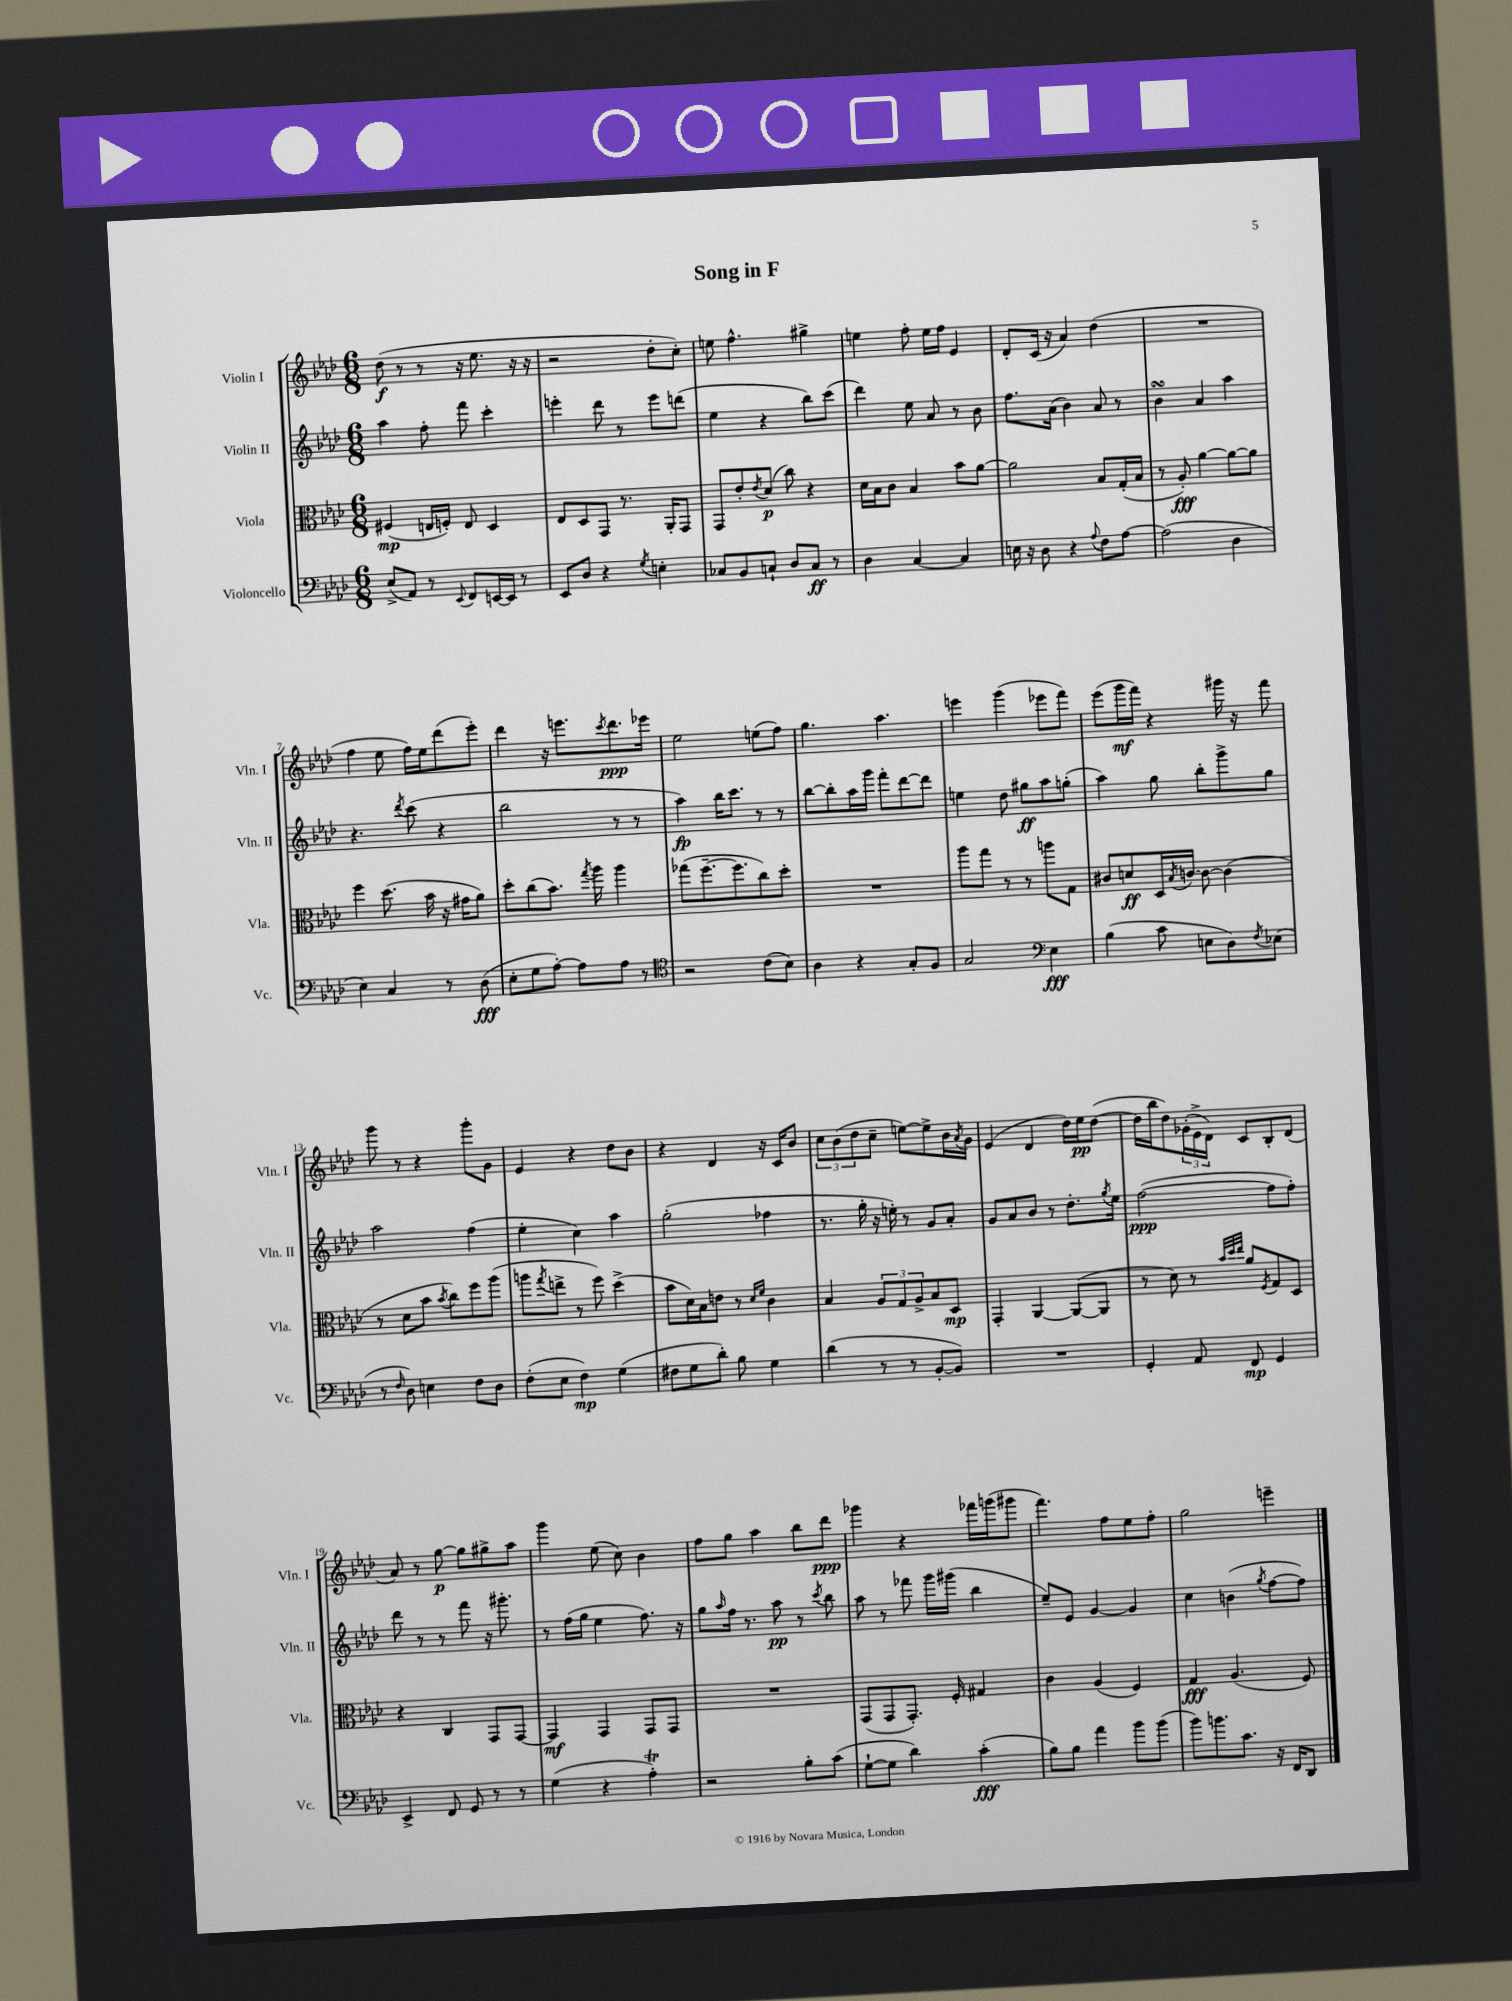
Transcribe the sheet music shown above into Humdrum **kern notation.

**kern	**kern	**kern	**kern
*staff4	*staff3	*staff2	*staff1
*clefF4	*clefC3	*clefG2	*clefG2
*k[b-e-a-d-]	*k[b-e-a-d-]	*k[b-e-a-d-]	*k[b-e-a-d-]
*M6/8	*M6/8	*M6/8	*M6/8
(8E-^	(4F#	4aa-	(8dd-
8AA-)	.	.	8r
8r	16E	8ff'	8r
.	16F')	.	.
8qqEE-	.	.	.
8FF	8E	8fff	16r
.	.	.	8.ee-
[16EE	4D-	4ccc'	.
16EE]	.	.	.
8r	.	.	16r
.	.	.	16r
=	=	=	=
8EE-	8E-	4eee'	2r
8D-	8D-	.	.
4r	8GG	8ddd-	.
.	8.r	8r	.
8qG	.	.	.
4E'	.	8eee	8dd-'
.	16AA-'	.	.
.	8GG	(8ddd	8cc')
=	=	=	=
8C-	8GG	4ee-	8ee
8BB-	8e-'	.	4.ff^^
.	8qe-	.	.
8C`	(8d-	4r	.
8D-	8cc)	.	.
8C	4r	8bb-)	4gg#^
8r	.	(8ccc	.
=	=	=	=
4D-	16d-	4ddd-)	4ee
.	16B-	.	.
.	8c	.	.
[4C	4B-	8ee-	8ff'
.	.	8a-	16ee
.	.	.	16ff
4C]	8b-	8r	4e-
.	[8a-	8b-	.
=	=	=	=
16E	2a-]	8.ff	8d-'
16r	.	.	.
8D-	.	.	(16c
.	.	(16a-	16r
4r	.	4b-)	4a-)
8qqA-	.	.	.
8F	8B-	8a-	(4dd-
[8A-	(16G'	8r	.
.	16B-	.	.
=	=	=	=
(2A-]	8r	4b-	2.r
.	8A-')	.	.
.	[4a-	4a-	.
4D-	8a-_	4aa-	.
.	8a-]	.	.
=	=	=	=
4E-)	4ff	4.r	4ff
4C	(8.dd-	.	8ee-
.	.	8qddd-	.
.	.	(8ccc	16ff)
.	16b-	.	16ee-
8r	16r	4r	(8ddd-
.	16g#	.	.
(8D-	8a-)	.	8eee-')
=	=	=	=
8E-'	8dd-'	2bb-	4ddd-
8G	(8cc	.	.
[8A-')	8.b-)	.	16r
.	.	.	8.eee
8A-]	.	.	.
.	8qgg	.	.
.	16aa-	.	.
.	.	.	8qccc
8A-	4aa-	8r	8.ddd-
8r	.	8r	.
.	.	.	16eee-
=	=	=	=
*clefC4	*	*	*
2r	(8gg-	4aa-)	2ee-
.	[8.ff~	.	.
.	.	16bb-	.
.	8.ff]	8.ccc	.
(8c	8cc)	8r	(8ee
8B-)	8dd-'	8r	8ff)
=	=	=	=
4A-	2.r	[8bb-	4.gg
.	.	8bb-']	.
4r	.	16aa-	.
.	.	16ggg	.
.	.	8fff'	4.aa-
8G'	.	[8ddd-	.
8F	.	8ddd-]	.
=	=	=	=
2G	8aa-	4ee	4eee
.	8gg	.	.
.	8r	8dd-	(4ggg
.	8r	8gg#	.
*clefF4	*	*	*
4E-	8aa	8aa-	8eee-
.	8G	(8gg'	8fff)
=	=	=	=
(4B-	8c#	4aa-)	(8eee-
.	8d	.	16ggg
.	.	.	16fff)
8c	16D-	8gg	4r
.	8qB-	.	.
.	[16c	.	.
8E	8c_	8bb-'	.
8D-)	(4c]	8ggg^	16ggg#
.	.	.	16r
8qF	.	.	.
(8E-	.	8gg	8fff
=	=	=	=
8r	8r	2aa-	8ggg
16qqF	.	.	.
8D-)	8d-	.	8r
4E	8b-	.	4r
.	8qb-	.	.
.	8cc)	.	.
8F	8ff	(4ff	8ggg'
8D-	(8aa-	.	8g
=	=	=	=
(8F'	8aa	4ee-'	4e-
.	8qgg	.	.
8E-	8ee^	.	.
4F)	8r	4cc)	4r
.	8ff)	.	.
(4G	(4dd-^	4aa-	8dd-
.	.	.	8b-
=	=	=	=
8F#	8b-	(2gg'	4r
8G	16d-)	.	.
.	16B-	.	.
8d-')	8e	.	4d-
8B-	8r	.	.
.	16qqd-	.	.
.	16qqf	.	.
4G	4c	4ff-	16r
.	.	.	16c
.	.	.	8b-
=	=	=	=
(4d-	4B-	8.r	12cc
.	.	.	(12b-
.	.	.	12dd-
.	.	16gg'	.
8r	12A-	16r	8cc~
.	.	16ee')	.
.	12G	.	.
8r	.	8r	[8ee)
.	12A-^	.	.
[8BB-'	8B-	8g	8ee^]
8BB-])	8D-	8a-'	16b-
.	.	.	8qa-
.	.	.	16g
=	=	=	=
2.r	4GG'	8g	(4e-
.	.	8a-	.
.	[4AA-	8b-	4d-
.	.	8r	.
.	(8AA-_	8.dd-'	16dd-)
.	.	.	16ee-
.	8AA-]	.	([8dd-
.	.	8qgg	.
.	.	16ee-	.
=	=	=	=
4GG'	8r	([2ff	16dd-]
.	.	.	16bb-
.	8d-)	.	8dd-)
8AA-	8r	.	(24g-'
.	.	.	24e-^
.	.	.	24d-)
.	32qqb-	.	.
.	32qqdd-	.	.
.	32qqee-	.	.
8FF	8a-	.	8c
.	8qF	.	.
4GG	8G	8ff]	8B-'
.	8D-	8ff')	(8d-
=	=	=	=
4EE-^	4r	8ddd-	8a-)
.	.	8r	8r
8FF	4C	8r	[8gg
8GG	.	8fff	8gg]
8r	8GG	16r	8gg#^
.	.	8.ggg#'	.
8r	[8GG	.	8aa-
=	=	=	=
(4G	4GG]	8r	4ggg
.	.	(16ff	.
.	.	16gg	.
4r	4GG	4ee-	(8ee-
.	.	.	8cc)
4A-')	8GG	8.ff)	4b-
.	8GG	.	.
.	.	16r	.
=	=	=	=
2r	2.r	8gg	8ff
.	.	16qqaa-	.
.	.	16ff	8gg
.	.	8.r	.
.	.	.	4aa-
.	.	8aa-	.
8B-'	.	8r	8bb-
.	.	8qccc	.
(8c	.	8bb-	8ddd-
=	=	=	=
[8G`	(8GG	8aa-	4ggg-
8G]	8GG	8r	.
4d-)	8.GG')	8fff-	4r
.	.	16ggg	.
.	16F'	(16ggg#	.
(4c'	4G#	4bb-	16fff-
.	.	.	(16ggg
.	.	.	8ggg#
=	=	=	=
8B-)	4c	8ee-~)	4.fff)
8B-	.	8e-	.
4a-	(4A-	[4g	.
.	.	.	8ff
8b-	4F)	4g]	8ee-
(8b-	.	.	8ff'
=	=	=	=
8b-)	4G	4cc	2gg
8.b	.	.	.
.	(4.A-	(4b	.
8.c	.	.	.
.	.	8qgg	.
16r	.	[8ff	4eee~
16FF	.	.	.
8DD-	8F)	8ff])	.
==	==	==	==
*-	*-	*-	*-
